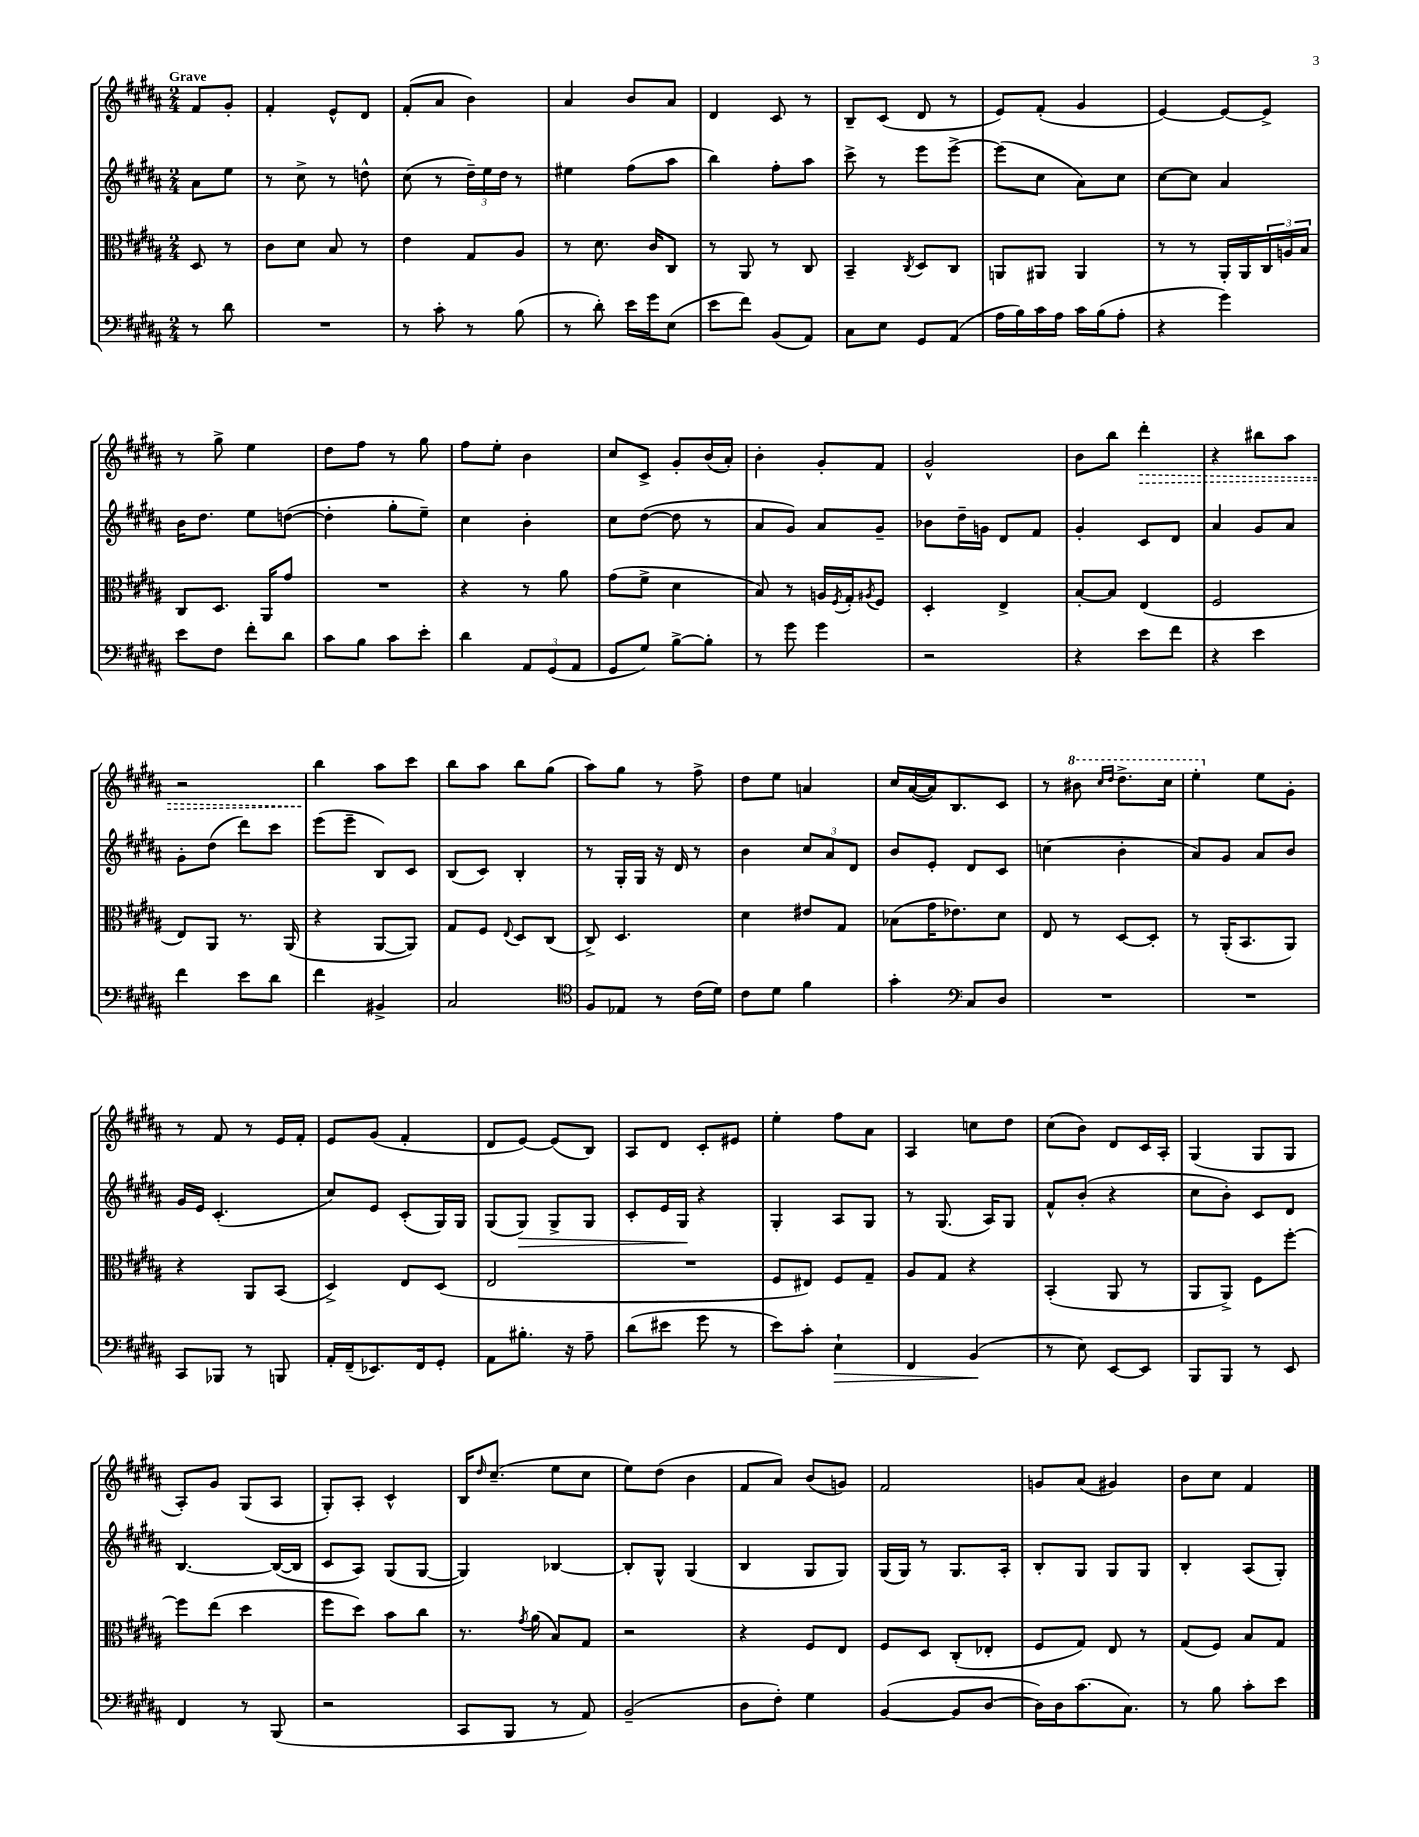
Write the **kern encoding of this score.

**kern	**kern	**kern	**kern
*staff4	*staff3	*staff2	*staff1
*clefF4	*clefC3	*clefG2	*clefG2
*k[f#c#g#d#a#]	*k[f#c#g#d#a#]	*k[f#c#g#d#a#]	*k[f#c#g#d#a#]
*M2/4	*M2/4	*M2/4	*M2/4
8r	8D#	8a#	8f#
8d#	8r	8ee	8g#'
=	=	=	=
2r	8c#	8r	4f#'
.	8d#	8cc#^	.
.	8B	8r	8e^^
.	8r	8dd^^	8d#
=	=	=	=
8r	4e	(8cc#	(8f#'
8c#'	.	8r	8a#
8r	8G#	24dd#~)	4b)
.	.	24ee	.
.	.	24dd#	.
(8B	8A#	8r	.
=	=	=	=
8r	8r	4ee#	4a#
8d#')	8.d#	.	.
16e	.	(8ff#	8b
16g#	16c#	.	.
(8E	8C#	8aa#	8a#
=	=	=	=
8e	8r	4bb)	4d#
8f#)	8AA#	.	.
(8BB	8r	8ff#'	8c#
8AA#)	8C#	8aa#	8r
=	=	=	=
8C#	4BB~	8ccc#^	8B~
8E	.	8r	(8c#
.	8qC#	.	.
8GG#	8D#	8eee	8d#
(8AA#	8C#	[8eee^	8r
=	=	=	=
16A#	8AA	(8eee]	8e)
16B)	.	.	.
16c#	8AA#	8cc#	(8f#'
16A#	.	.	.
16c#	4AA#	8a#)	4g#
(16B	.	.	.
8A#'	.	8cc#	.
=	=	=	=
4r	8r	[8cc#	[4e)
.	8r	8cc#]	.
4g#)	16AA#'	4a#	8e_
.	16AA#	.	.
.	24C#	.	8e^]
.	24A	.	.
.	24B	.	.
=	=	=	=
8e	8C#	16b	8r
.	.	8.dd#	.
8F#	8.D#	.	8gg#^
8f#'	.	8ee	4ee
.	16AA#	.	.
8d#	8g#	([8dd	.
=	=	=	=
8c#	2r	4dd']	8dd#
8B	.	.	8ff#
8c#	.	8gg#'	8r
8e'	.	8ee~)	8gg#
=	=	=	=
4d#	4r	4cc#	8ff#
.	.	.	8ee'
12AA#	8r	4b'	4b
(12GG#	.	.	.
.	8a#	.	.
12AA#	.	.	.
=	=	=	=
8GG#	(8g#	8cc#	8cc#
8G#)	8f#^	([8dd#	8c#^
[8B^	4d#	8dd#]	8g#'
8B']	.	8r	(16b
.	.	.	16a#')
=	=	=	=
8r	8B)	8a#	4b'
8g#	8r	8g#)	.
4g#	16A	8a#	8g#'
.	8qF#	.	.
.	16G#'	.	.
.	8qA#	.	.
.	8F#	8g#~	8f#
=	=	=	=
2r	4D#'	8b-	2g#^^
.	.	16dd#~	.
.	.	16g	.
.	4E^	8d#	.
.	.	8f#	.
=	=	=	=
4r	[8B'	4g#'	8b
.	8B]	.	8bb
8e	(4E	8c#	4ddd#'
8f#	.	8d#	.
=	=	=	=
4r	2F#	4a#	4r
4e	.	8g#	8bb#
.	.	8a#	8aa#
=	=	=	=
4f#	8E)	8g#'	2r
.	8AA#	(8dd#	.
8e	8.r	8ddd#)	.
8d#	.	8ccc#	.
.	(16AA#	.	.
=	=	=	=
4f#	4r	(8eee	4bb
.	.	8eee~	.
4BB#^	[8AA#	8B)	8aa#
.	8AA#])	8c#	8ccc#
=	=	=	=
2C#	8G#	(8B	8bb
.	8F#	8c#)	8aa#
.	8qqE	.	.
.	8D#	4B'	8bb
.	(8C#	.	(8gg#
=	=	=	=
*clefC4	*	*	*
8F#	8C#^)	8r	8aa#)
8E-	4.D#	16G#'	8gg#
.	.	16G#	.
8r	.	16r	8r
.	.	16d#	.
(16c#	.	8r	8ff#^
16d#)	.	.	.
=	=	=	=
8c#	4d#	4b	8dd#
8d#	.	.	8ee
4f#	8e#	12cc#	4a
.	.	12a#	.
.	8G#	.	.
.	.	12d#	.
=	=	=	=
4g#'	(8B-	8b	16cc#
.	.	.	([16a#
.	16g#	8e'	16a#])
.	8.e-)	.	8.B
*clefF4	*	*	*
8C#	.	8d#	.
8D#	8d#	8c#	8c#
=	=	=	=
2r	8E	(4cc	8r
.	8r	.	8bb#
.	.	.	16qqccc#
.	.	.	16qqddd#
.	[8D#	4b'	8.ddd#^
.	8D#']	.	.
.	.	.	16ccc#
=	=	=	=
2r	8r	8a#)	4eee'
.	(16AA#'	8g#	.
.	8.BB	.	.
.	.	8a#	8ee
.	8AA#)	8b	8g#'
=	=	=	=
8CC#	4r	16g#	8r
.	.	16e	.
8BBB-	.	(4.c#'	8f#
8r	8AA#	.	8r
8BBB	(8BB	.	16e
.	.	.	16f#'
=	=	=	=
16AA#'	4D#^)	8cc#)	8e
(16FF#~	.	.	.
8.EE-)	.	8e	(8g#
.	8E	(8c#'	4f#'
16FF#	.	.	.
8GG#'	(8D#	16G#)	.
.	.	16G#	.
=	=	=	=
8AA#	2E	(8G#	8d#
8.B#'	.	8G#)	[8e)
.	.	8G#^	(8e]
16r	.	.	.
8A#~	.	8G#	8B)
=	=	=	=
(8d#	2r	8c#'	8A#
8e#	.	16e	8d#
.	.	16G#	.
8g#	.	4r	8c#'
8r	.	.	8e#
=	=	=	=
8e)	8F#	4G#'	4ee'
8c#'	8E#)	.	.
4E`	8F#	8A#	8ff#
.	8G#~	8G#	8a#
=	=	=	=
4FF#	8A#	8r	4A#
.	8G#	(8.G#	.
(4BB	4r	.	8cc
.	.	16A#)	.
.	.	8G#	8dd#
=	=	=	=
8r	(4BB'	8f#^^	(8cc#
8E)	.	(8b'	8b)
[8EE	8AA#	4r	8d#
8EE]	8r	.	16c#
.	.	.	16A#'
=	=	=	=
8BBB	8AA#	8cc#	(4G#
8BBB	8AA#^)	8b')	.
8r	8F#	8c#	8G#
8EE	[8ff#'	8d#	8G#
=	=	=	=
4FF#	8ff#]	[4.B	8A#')
.	(8ee	.	8g#
8r	4dd#	.	(8G#
(8BBB	.	(16B_	8A#
.	.	16B]	.
=	=	=	=
2r	8ff#	8c#	8G#')
.	8dd#)	8A#)	8A#'
.	8b	(8G#	4c#^^
.	8cc#	[8G#	.
=	=	=	=
8CC#	8.r	4G#])	16B
.	.	.	16qqdd#
.	.	.	(8.cc#~
8BBB	.	.	.
.	8qg#	.	.
.	(16a#	.	.
8r	8B)	[4B-	8ee
8AA#)	8G#	.	8cc#
=	=	=	=
(2BB~	2r	8B-']	8ee)
.	.	8G#^^	(8dd#
.	.	(4G#	4b
=	=	=	=
8D#	4r	4B	8f#
8F#')	.	.	8a#)
4G#	8F#	8G#	(8b
.	8E	8G#)	8g)
=	=	=	=
([4BB	8F#	(16G#	2f#
.	.	16G#)	.
.	8D#	8r	.
8BB]	(8C#'	8.G#	.
[8D#	8E-'	.	.
.	.	16A#'	.
=	=	=	=
16D#])	8F#	8B'	8g
16D#	.	.	.
(8.c#	8G#)	8G#	(8a#
.	8E	8G#	4g#)
8.C#)	.	.	.
.	8r	8G#	.
=	=	=	=
8r	(8G#	4B'	8b
8B	8F#)	.	8cc#
8c#'	8B	(8A#	4f#
8e	8G#	8G#')	.
==	==	==	==
*-	*-	*-	*-
